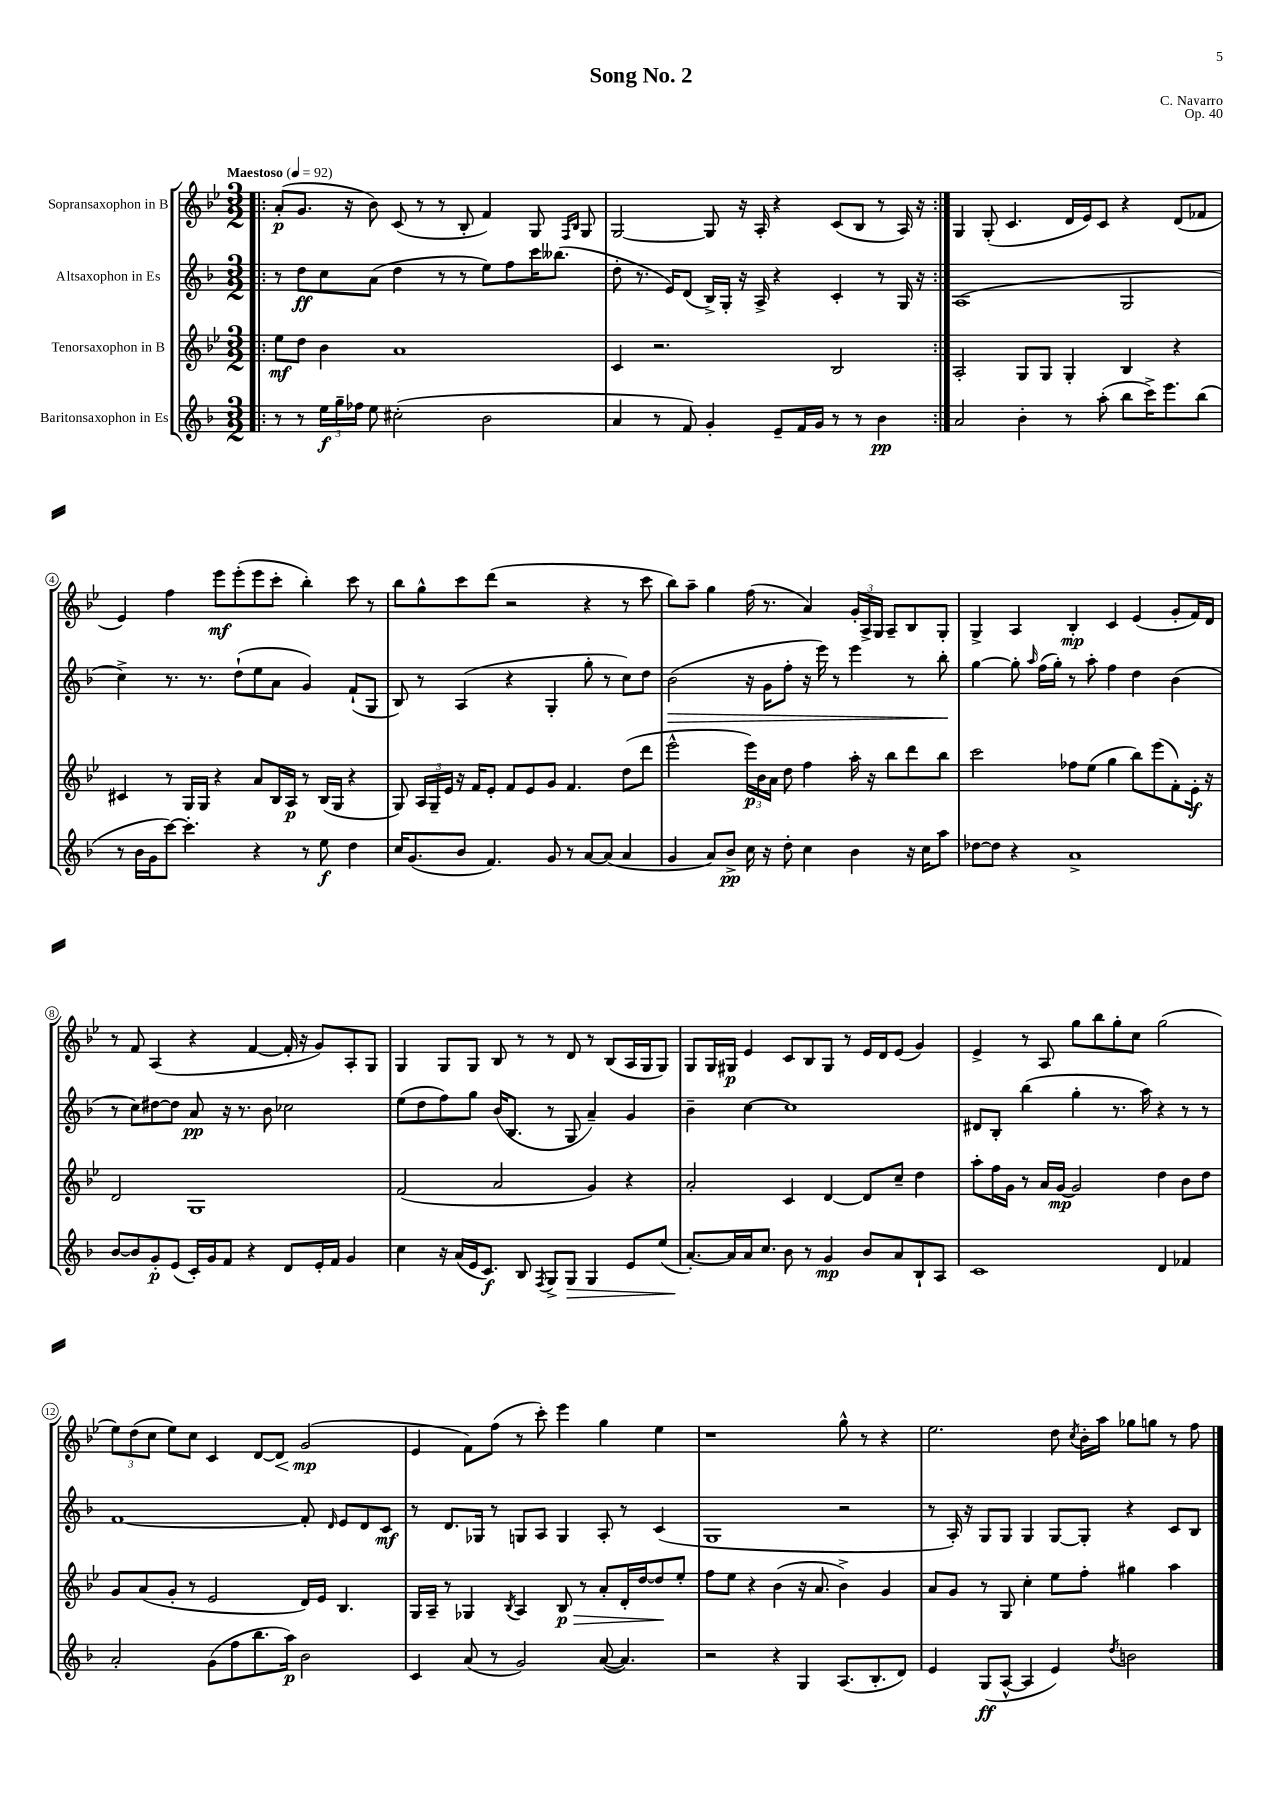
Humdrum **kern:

**kern	**kern	**kern	**kern
*staff4	*staff3	*staff2	*staff1
*clefG2	*clefG2	*clefG2	*clefG2
*k[b-]	*k[b-e-]	*k[b-]	*k[b-e-]
*M3/2	*M3/2	*M3/2	*M3/2
*MM92	*MM92	*MM92	*MM92
=!|:	=!|:	=!|:	=!|:
8r	8ee-	8r	(8a'
8r	8dd	8dd	8.g
24ee	4b-	8cc	.
24gg~	.	.	.
.	.	.	16r
24ff-	.	.	.
8ee	.	(8a	8b-)
(2cc#'	1a	4dd	(8c
.	.	.	8r
.	.	8r	8r
.	.	8r	8B-'
2b-	.	8ee)	4f)
.	.	8ff	.
.	.	16ccc	8G
.	.	(8.bb--	.
.	.	.	16qqF
.	.	.	16qqB-
.	.	.	8G
=	=	=	=
4a	4c	8dd'	[2G
.	.	8.r	.
8r	2.r	.	.
.	.	16e)	.
8f)	.	(8d	.
4g'	.	16B-^)	8G]
.	.	16G'	.
.	.	16r	16r
.	.	16A^	16A'
8e~	.	4r	4r
16f	.	.	.
16g	.	.	.
8r	2B-	4c'	(8c
8r	.	.	8B-
4b-	.	8r	8r
.	.	16G	16A)
.	.	16r	16r
=:|!	=:|!	=:|!	=:|!
2a	2A'	(1A	4G
.	.	.	(8G'
.	.	.	4.c
4b-'	8G	.	.
.	8G	.	.
8r	4G'	.	16d
.	.	.	16e-)
(8aa'	.	.	8c
8bb-	4B-	2G	4r
16ccc^)	.	.	.
8.eee	.	.	.
.	4r	.	(8d
(8bb-	.	.	8f-
=	=	=	=
8r	4c#	4cc^)	4e-)
16b-	.	.	.
16g	.	.	.
[8ccc)	8r	8.r	4ff
4.ccc']	16G	.	.
.	16G	8.r	.
.	4r	.	8eee-
.	.	(8dd`	(8eee-'
4r	8a	8ee	8eee-
.	16B-	8a	8ccc'
.	16A	.	.
8r	8r	4g)	4bb-')
8ee	(16B-	.	.
.	16G	.	.
4dd	4r	(8f`	8ccc
.	.	8G	8r
=	=	=	=
16cc	8G)	8B-)	8bb-
(8.g	.	.	.
.	24A	8r	8gg^^
.	24G~	.	.
.	24e-	.	.
8b-	16r	(4A	8ccc
.	16f	.	.
4.f)	8e-'	.	(8ddd
.	8f	4r	2r
.	8e-	.	.
8g	8g	4G'	.
8r	4.f	.	.
[8a	.	8gg'	4r
(8a]	.	8r	.
4a	(8dd	8cc)	8r
.	8ddd	8dd	8ccc
=	=	=	=
4g	2eee-^^	(2b-	8bb-)
.	.	.	8aa~
8a)	.	.	4gg
8b-^	.	.	.
16cc	24eee-)	16r	(16ff
.	24b-	.	.
16r	.	16g	8.r
.	24a	.	.
8dd'	8dd	8ff'	.
4cc	4ff	16r	4a)
.	.	16eee)	.
.	.	8r	.
4b-	16aa'	4eee	24g'
.	.	.	24A^
.	16r	.	.
.	.	.	24G
.	8bb-	.	8A~
16r	8ddd	8r	8B-
16cc	.	.	.
8aa	8bb-	8bb-'	8G'
=	=	=	=
[8dd-	2ccc	[4gg	4G^
8dd-]	.	.	.
4r	.	8gg']	4A
.	.	16qqaa	.
.	.	(16ff	.
.	.	16gg')	.
1a^	8ff-	8r	4B-'
.	(8ee-	8aa'	.
.	4gg	4ff	4c
.	8bb-)	4dd	(4e-
.	(8eee-	.	.
.	8f')	(4b-	8g'
.	16e-'	.	16f)
.	16r	.	16d
=	=	=	=
[8b-	2d	8r	8r
8b-]	.	8cc)	8f
8g'	.	[8dd#	(4A
(8e	.	8dd#]	.
16c')	1G	8a	4r
16g	.	.	.
8f	.	16r	.
.	.	8.r	.
4r	.	.	[4f
.	.	8b-	.
8d	.	2cc-	16f']
.	.	.	16r
16e'	.	.	8g)
16f	.	.	.
4g	.	.	8A'
.	.	.	8G
=	=	=	=
4cc	(2f	(8ee	4G
.	.	8dd	.
16r	.	8ff)	8G
(16a	.	.	.
16e	.	8gg	8G
8.c)	.	.	.
.	2a	(16b-	8B-
.	.	8.B-	.
8B-	.	.	8r
8qF	.	.	.
8G^	.	8r	8r
8G	.	8G	8d
4G	4g)	4a~)	8r
.	.	.	(8B-
8e	4r	4g	16A
.	.	.	16G
(8ee	.	.	8G)
=	=	=	=
[8.a')	2a'	4b-~	8G
.	.	.	16G
16a]	.	.	16G#
16a	.	[4cc	4e-
8.cc	.	.	.
8b-	4c	1cc]	8c
8r	.	.	8B-
4g	[4d	.	8G#
.	.	.	8r
8b-	8d]	.	16e-
.	.	.	16d
8a	8cc~	.	(8e-
8B-`	4dd	.	4g)
8A	.	.	.
=	=	=	=
1c	8aa'	8d#	4e-^
.	16ff	8B-'	.
.	16g	.	.
.	8r	(4bb-	8r
.	16a	.	8A
.	[16g	.	.
.	2g]	4gg'	8gg
.	.	.	8bb-
.	.	8.r	8gg'
.	.	.	8cc
.	.	16aa)	.
4d	4dd	4r	(2gg
4f-	8b-	8r	.
.	8dd	8r	.
=	=	=	=
2a'	8g	[1f	12ee-)
.	.	.	(12dd
.	(8a	.	.
.	.	.	12cc
.	8g'	.	8ee-)
.	8r	.	8cc
(8g	2e-	.	4c
8ff	.	.	.
8.bb-	.	.	[8d
.	.	.	8d]
16aa)	.	.	.
2b-	16d)	8f']	(2g
.	16e-	.	.
.	.	16qqd	.
.	4.B-	8e	.
.	.	8d	.
.	.	8c	.
=	=	=	=
4c	16G	8r	4e-
.	16A~	.	.
.	8r	8.d	.
(8a	4G-	.	8f)
.	.	16G-	.
8r	.	8r	(8ff
.	8qB-	.	.
2g)	4A	8G	8r
.	.	8A	8ccc')
.	8B-	4G	4eee-
.	8r	.	.
([8a	8a'	8A'	4gg
4.a])	16d'	8r	.
.	[16dd	.	.
.	8dd]	(4c	4ee-
.	8ee-'	.	.
=	=	=	=
2r	8ff	1G	1r
.	8ee-	.	.
.	4r	.	.
4r	(4b-	.	.
4G	16r	.	.
.	8.a	.	.
(8.A	4b-^)	2r	8gg^^
.	.	.	8r
8.B-'	.	.	.
.	4g	.	4r
8d)	.	.	.
=	=	=	=
4e	8a	8r	2.ee-
.	8g	16A')	.
.	.	16r	.
(8G	8r	8G	.
[8A^^	8G	8G	.
4A]	4cc'	4G	.
4e)	8ee-	[8G	8dd
.	.	.	8qcc
.	8ff'	8G']	16b-'
.	.	.	16aa
8qdd	.	.	.
2b	4gg#	4r	8gg-
.	.	.	8gg
.	4aa	8c	8r
.	.	8B-	8ff
==	==	==	==
*-	*-	*-	*-
